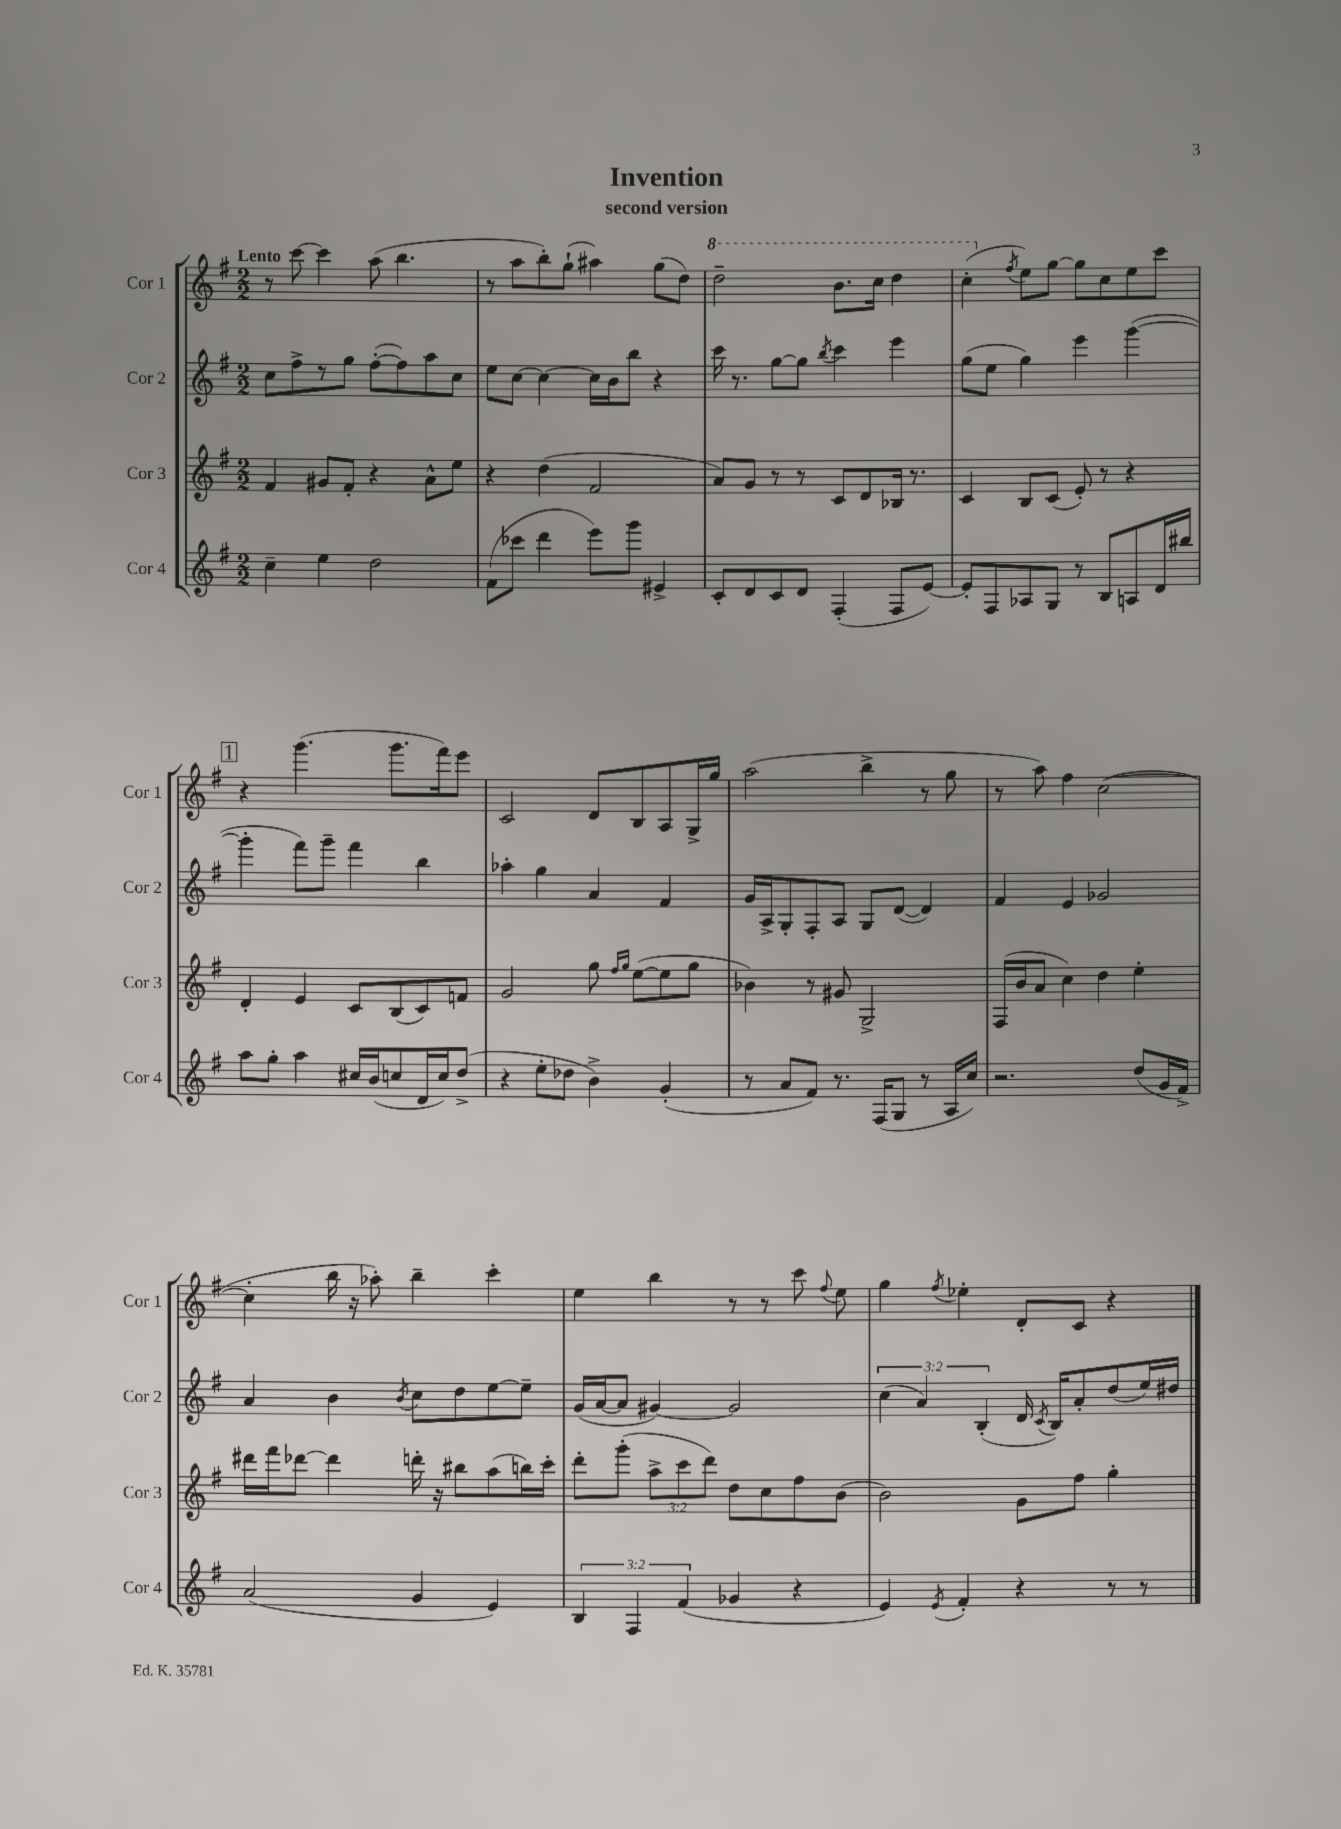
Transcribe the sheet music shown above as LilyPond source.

\header { title = "Invention" subtitle = "second version" }
<<
\new StaffGroup <<
\new Staff = "s0" \with { instrumentName = "Cor 1" shortInstrumentName = "Cor 1" } {
    \clef treble \key g \major \numericTimeSignature \time 2/2 \tempo "Lento"
    \autoBeamOff r8 c'''8~ c'''4 a''8( b''4. |
    r8 a''8[ b''8-.) g''8]-!( ais''4) g''8[( d''8]) |
    \ottava #1 d'''2-- b''8.[ c'''16] d'''4 |
    c'''4-.( \ottava #0 \acciaccatura { fis''8 } e''8[) g''8]~ g''8[ c''8 e''8 c'''8] |
    \mark \markup { \box "1" } r4 g'''4.( g'''8.[ fis'''16) e'''8] |
    c'2 d'8[ b8 a8 g16-> g''16] |
    a''2( b''4-> r8 g''8 |
    r8 a''8) fis''4 c''2~( |
    c''4-. b''16 r16 aes''8-.) b''4-- c'''4-. |
    e''4 b''4 r8 r8 c'''8 \appoggiatura { fis''8 } e''8 |
    g''4 \acciaccatura { fis''8 } ees''4-. d'8[-. c'8] r4 \bar "|." |
}
\new Staff = "s1" \with { instrumentName = "Cor 2" shortInstrumentName = "Cor 2" } {
    \clef treble \key g \major \numericTimeSignature \time 2/2 \override Staff.TupletNumber.text = #tuplet-number::calc-fraction-text
    \autoBeamOff c''8[ fis''8-> r8 g''8] fis''8[~-.( fis''8) a''8 c''8] |
    e''8[ c''8]~ c''4~ c''16[ b'16 b''8] r4 |
    c'''16 r8. g''8[~ g''8] \acciaccatura { b''8 } c'''4 e'''4 |
    g''8[( e''8] g''4) e'''4 g'''4~( |
    \mark \markup { \box "1" } g'''4-. fis'''8[) g'''8]-- fis'''4 b''4 |
    aes''4-. g''4 a'4 fis'4 |
    g'16[ a16-> g8-. fis8-. a8] g8[ d'8]~( d'4) |
    fis'4 e'4 ges'2 |
    a'4 b'4 \acciaccatura { b'8 } c''8[ d''8 e''8~ e''8]-- |
    g'16[( a'16~ a'8] gis'4~) gis'2 |
    \tuplet 3/2 { c''4( a'4) b4-.( } d'16 \acciaccatura { c'8 } b16[) a'8-. d''8( e''16) dis''16] \bar "|." |
}
\new Staff = "s2" \with { instrumentName = "Cor 3" shortInstrumentName = "Cor 3" } {
    \clef treble \key g \major \numericTimeSignature \time 2/2 \override Staff.TupletNumber.text = #tuplet-number::calc-fraction-text
    \autoBeamOff fis'4 gis'8[ fis'8]-. r4 a'8[-^ e''8] |
    r4 d''4( fis'2 |
    a'8[) g'8] r8 r8 c'8[ d'8 bes16] r8. |
    c'4 b8[ c'8]( e'8-.) r8 r4 |
    \mark \markup { \box "1" } d'4-. e'4 c'8[ b8( c'8) f'8] |
    g'2 g''8 \grace { fis''16[ g''16] } e''8[~( e''8 g''8] |
    bes'4) r8 gis'8 g2-> |
    fis16[( b'16 a'8] c''4) d''4 e''4-. |
    dis'''16[ fis'''16 des'''8]~ des'''4 d'''16-. r16 bis''8[ a''8( b''16) c'''16]-. |
    d'''8[-. g'''8]-.( \tuplet 3/2 { a''8[-> c'''8 d'''8]) } d''8[ c''8 fis''8 b'8]( |
    b'2) g'8[ fis''8] g''4-. \bar "|." |
}
\new Staff = "s3" \with { instrumentName = "Cor 4" shortInstrumentName = "Cor 4" } {
    \clef treble \key g \major \numericTimeSignature \time 2/2 \override Staff.TupletNumber.text = #tuplet-number::calc-fraction-text
    \autoBeamOff c''4-- e''4 d''2 |
    fis'8[( ces'''8] d'''4 e'''8[) g'''8] eis'4-> |
    c'8[-. d'8 c'8 d'8] fis4-.( fis8[ e'8]~) |
    e'8[-. fis8 aes8 g8] r8 b8[ a8 d'16 bis''16] |
    \mark \markup { \box "1" } a''8[ g''8]-. a''4 cis''16[ b'16( c''8 d'16 c''16) d''8]->( |
    r4 e''8[-. des''8] b'4->) g'4-.( |
    r8 a'8[ fis'8]) r8. fis16[( g8] r8 a16[ c''16]) |
    r2. d''8[( g'16 fis'16]->) |
    a'2( g'4 e'4) |
    \tuplet 3/2 { b4 fis4 fis'4( } ges'4 r4 |
    e'4) \acciaccatura { e'8 } fis'4-. r4 r8 r8 \bar "|." |
}
>>
>>
\layout { \context { \Score \remove "Bar_number_engraver" } }
